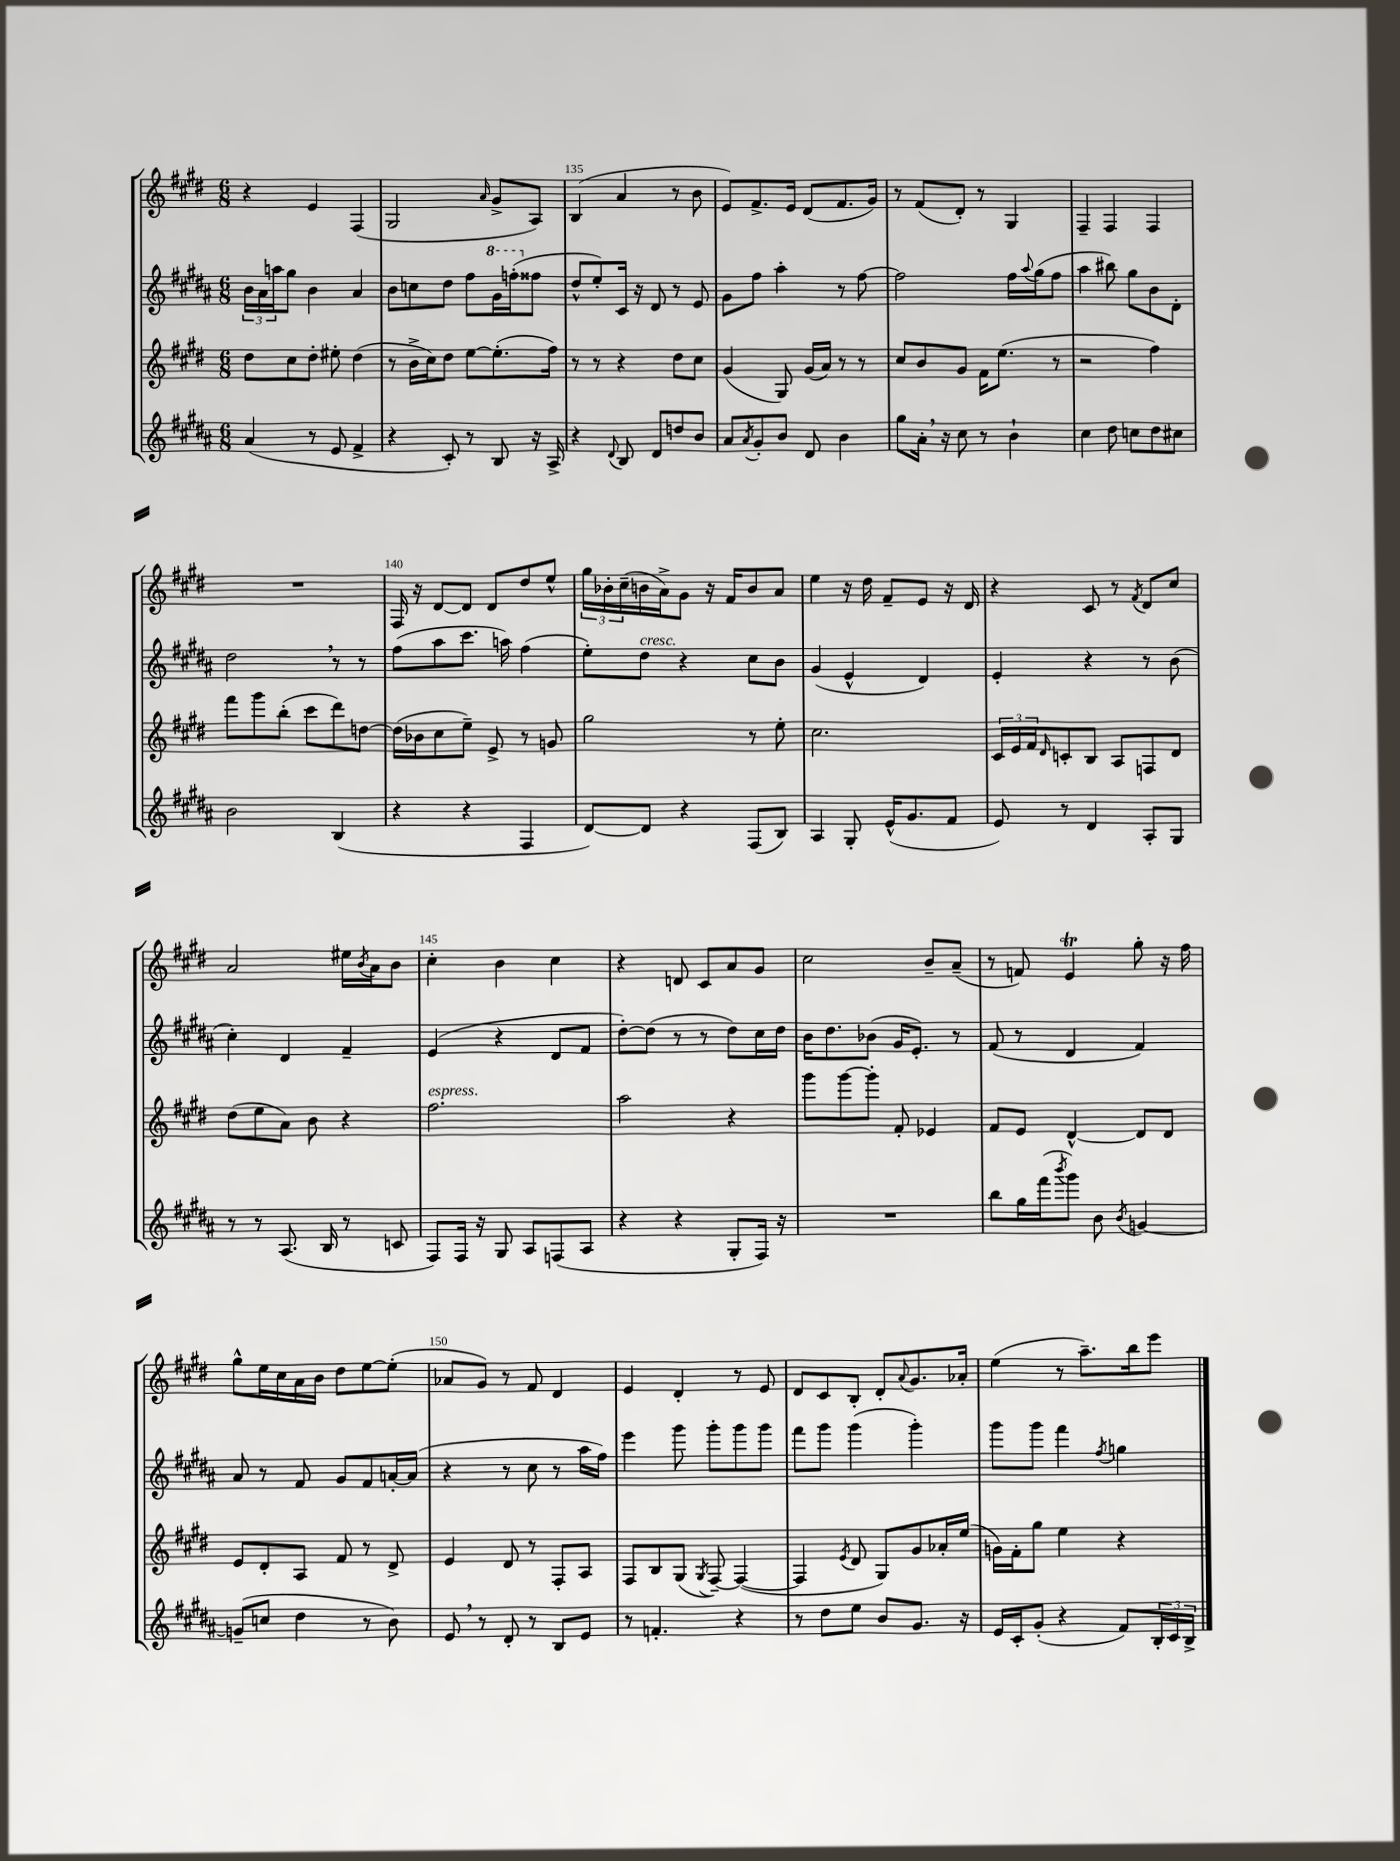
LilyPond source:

<<
\new StaffGroup <<
\new Staff = "s0" {
    \clef treble \key e \major \numericTimeSignature \time 6/8
    r4 e'4 fis4( |
    gis2 \grace { a'16 } gis'8-> a8) |
    b4( a'4 r8 b'8 |
    e'8) fis'8.-> e'16 dis'8( fis'8. gis'16) |
    r8 fis'8( dis'8-.) r8 gis4 |
    fis4-- fis4 fis4 |
    R2. |
    fis16 r16 dis'8~ dis'8 dis'8 dis''8 e''8-^ |
    \tuplet 3/2 { gis''16 bes'16-. cis''16--( } b'16 a'16->) gis'8 r16 fis'16 b'8 a'8 |
    e''4 r16 dis''16 fis'8-- e'8 r16 dis'16 |
    r4 cis'8 r8 \acciaccatura { fis'8 } dis'8 cis''8 |
    a'2 eis''16 \acciaccatura { b'8 } a'16 b'8 |
    cis''4-. b'4 cis''4 |
    r4 d'8 cis'8 a'8 gis'8 |
    cis''2 b'8-- a'8--( |
    r8 f'8) e'4\trill gis''8-. r16 fis''16 |
    gis''8-^ e''16 cis''16 a'16 b'16 dis''8 e''8~ e''8-.( |
    aes'8 gis'8) r8 fis'8 dis'4 |
    e'4 dis'4-. r8 e'8 |
    dis'8 cis'8 b8-. dis'8-. \appoggiatura { a'8 } gis'8. aes'16-. |
    e''4( r8 a''8.--) b''16 e'''8 \bar "|." |
}
\new Staff = "s1" {
    \clef treble \key b \major \numericTimeSignature \time 6/8
    \tuplet 3/2 { b'16 ais'16 a''16 } gis''8 b'4 ais'4 |
    b'8 c''8 dis''8 fis''8 \ottava #1 gis''16 f'''16-.( \ottava #0 fisis''8 |
    dis''8-^ e''8-.) cis'16 r16 dis'8 r8 e'8 |
    gis'8 fis''8 ais''4-. r8 fis''8~ |
    fis''2 fis''16 \appoggiatura { ais''8 } gis''16( fis''8 |
    ais''4 bis''8) gis''8 b'8 dis'8-. |
    dis''2 \breathe r8 r8 |
    fis''8( ais''8 cis'''8. a''16) fis''4( |
    e''8-.) dis''8^\markup { \italic "cresc." } r4 cis''8 b'8 |
    gis'4( e'4-^ dis'4) |
    e'4-. r4 r8 b'8( |
    cis''4-.) dis'4 fis'4-- |
    e'4( r4 dis'8 fis'8 |
    dis''8~-.) dis''8( r8 r8 dis''8) cis''16 dis''16 |
    b'16 dis''8. bes'8( gis'16 e'8.-.) r8 |
    fis'8( r8 dis'4 fis'4) |
    ais'8 r8 fis'8 gis'8 fis'8 a'16~-. a'16( |
    r4 r8 cis''8 r8 ais''16 fis''16) |
    e'''4 gis'''8 gis'''8-. gis'''8 gis'''8 |
    fis'''8 gis'''8 gis'''4( gis'''4-.) |
    gis'''8 gis'''8 fis'''4 \acciaccatura { fis''8 } g''4 \bar "|." |
}
\new Staff = "s2" {
    \clef treble \key e \major \numericTimeSignature \time 6/8
    dis''8 cis''8 dis''8-. eis''8-. dis''4( |
    r8 b'16-> cis''16) dis''8 e''8~ e''8.-.( fis''16) |
    r8 r8 r4 dis''8 cis''8 |
    gis'4( gis8) gis'16( a'16) r8 r8 |
    cis''8 b'8 gis'8 fis'16 e''8.( r8 |
    r2 fis''4) |
    fis'''8 gis'''8 b''8-.( cis'''8 dis'''8) d''8~ |
    d''16( bes'16 cis''8 e''8--) e'8-> r8 g'8 |
    gis''2 r8 e''8-. |
    cis''2. |
    \tuplet 3/2 { cis'16 e'16 fis'16 } \grace { dis'16 } c'8-. b8 a8 f8 dis'8 |
    dis''8( e''8 a'8) b'8 r4 |
    fis''2.^\markup { \italic "espress." } |
    a''2 r4 |
    gis'''8 gis'''8~ gis'''8-. fis'8-. ees'4 |
    fis'8 e'8 dis'4~-^ dis'8 dis'8 |
    e'8 dis'8-. a8 fis'8 r8 dis'8-> |
    e'4 dis'8 r8 fis8-. a8 |
    fis8 b8 gis8( \acciaccatura { gis8 } fis8~--) fis4~( |
    fis4 \acciaccatura { e'8 } dis'8 gis8) gis'8 aes'16-. e''16( |
    g'16) fis'16-. gis''8 e''4 r4 \bar "|." |
}
\new Staff = "s3" {
    \clef treble \key b \major \numericTimeSignature \time 6/8
    ais'4( r8 e'8 fis'4-> |
    r4 cis'8-.) r8 b8 r16 ais16-> |
    r4 \appoggiatura { dis'8 } b8 dis'8 d''8 b'8 |
    ais'8 \acciaccatura { ais'8 } gis'8-. b'8 dis'8 b'4 |
    gis''8 ais'16-. \breathe r16 cis''8 r8 b'4-! |
    cis''4 dis''8 c''8 dis''8 cis''8 |
    b'2 b4( |
    r4 r4 fis4 |
    dis'8~) dis'8 r4 fis8( b8) |
    ais4 gis8-. e'16-^( gis'8. fis'8 |
    e'8) r8 dis'4 ais8-. gis8 |
    r8 r8 ais8.( b16 r8 c'8 |
    fis8) fis16 r16 gis8 ais8 f8( ais8 |
    r4 r4 gis8-. fis16) r16 |
    R2. |
    b''8 gis''16 fis'''16( \acciaccatura { b'''8 } gis'''8) b'8 \acciaccatura { b'8 } g'4~ |
    g'8--( c''8 dis''4 r8 b'8) |
    e'8 \breathe r8 dis'8-. r8 b8 e'8 |
    r8 f'4.-. r4 |
    r8 dis''8 e''8 b'8 gis'8. r16 |
    e'16 cis'16-. gis'8-.( r4 fis'8) \tuplet 3/2 { b16-. cis'16 b16-> } \bar "|." |
}
>>
>>
\layout { \context { \Score currentBarNumber = #133 \override BarNumber.break-visibility = ##(#f #t #t) barNumberVisibility = #(every-nth-bar-number-visible 5) } }
